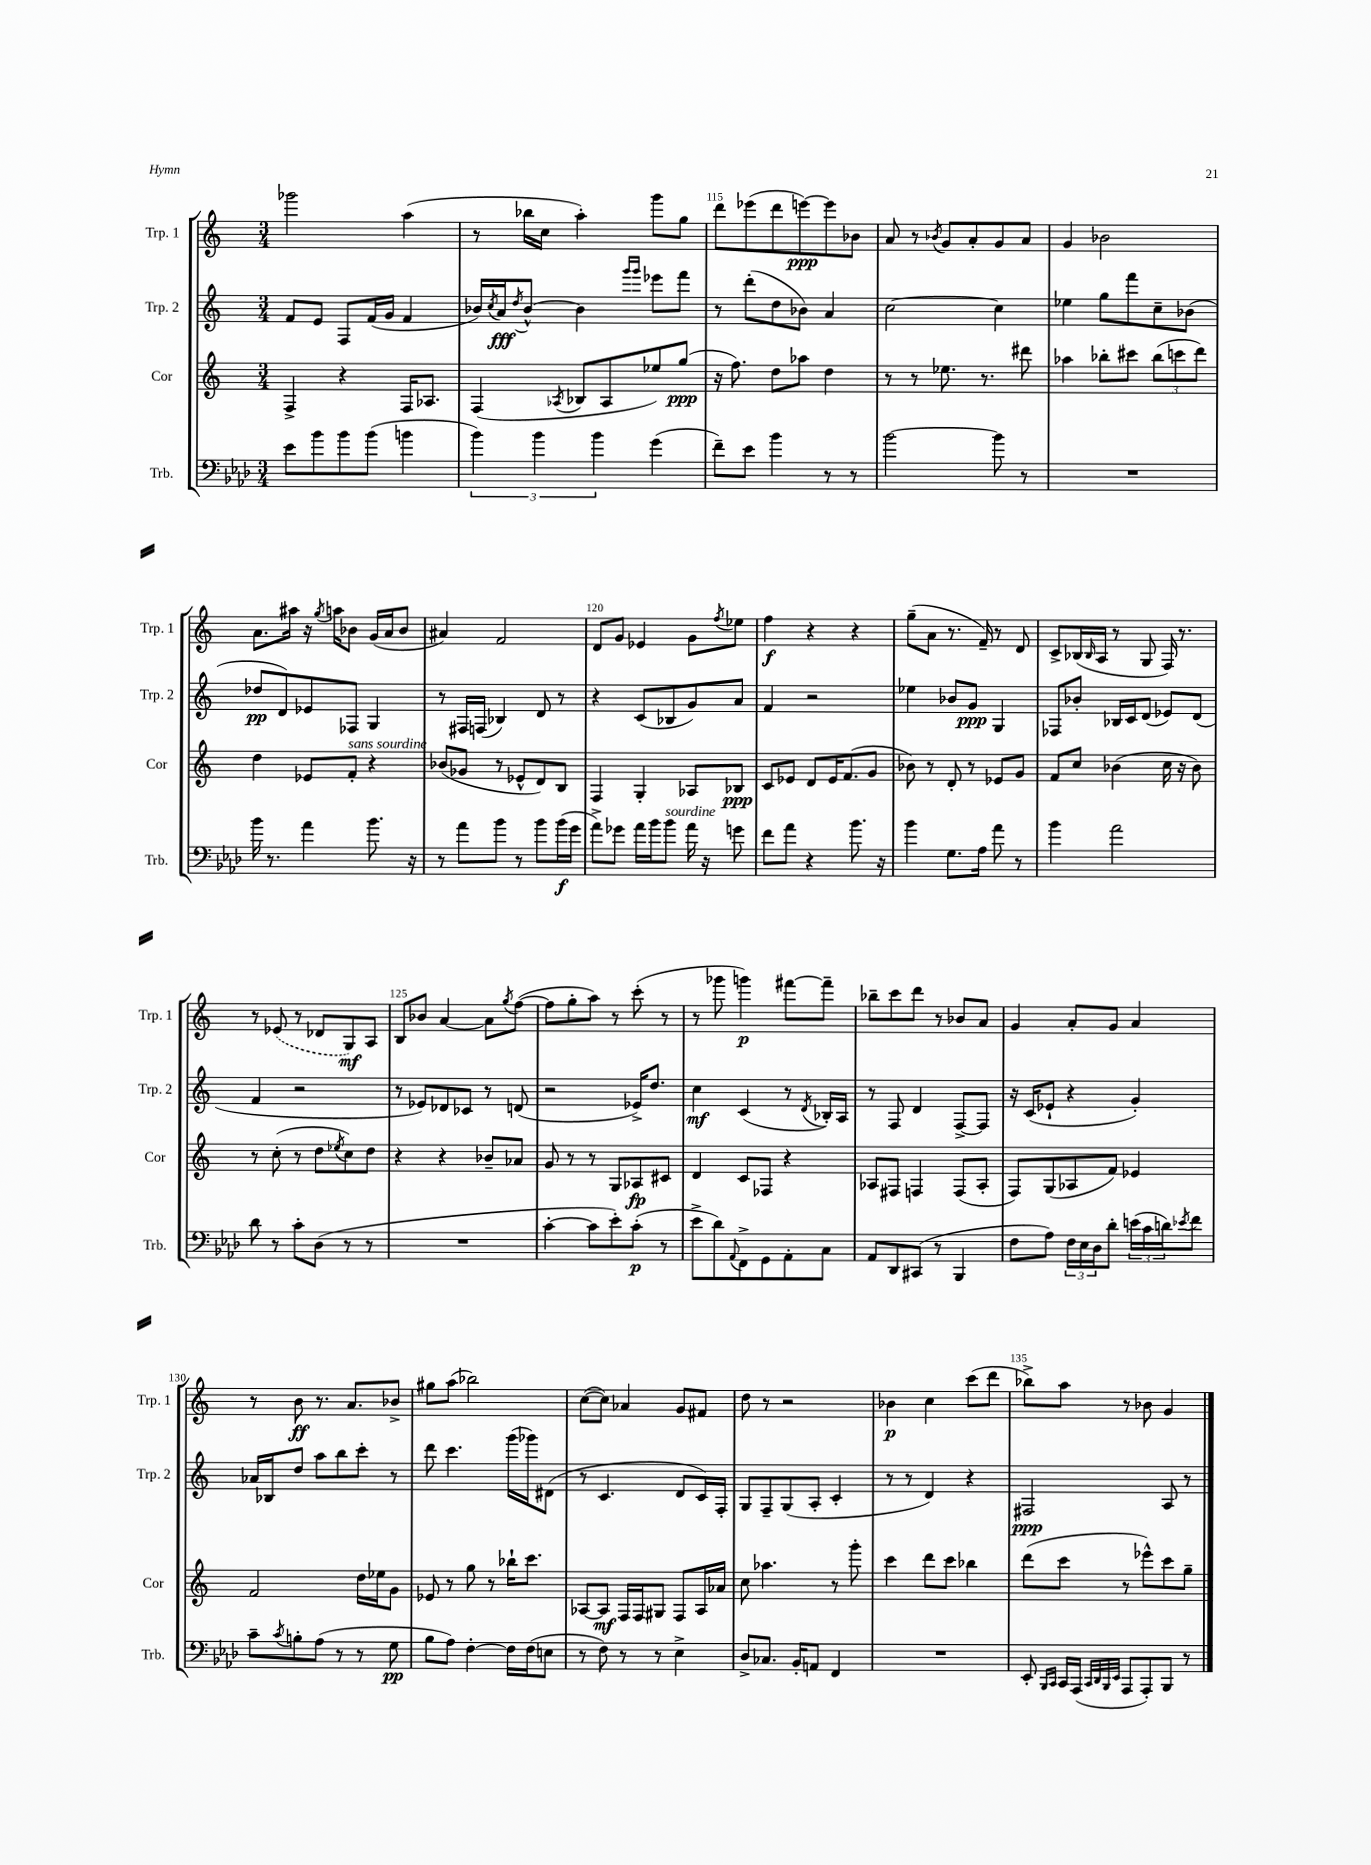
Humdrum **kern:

**kern	**kern	**kern	**kern
*staff4	*staff3	*staff2	*staff1
*clefF4	*clefG2	*clefG2	*clefG2
*k[b-e-a-d-]	*k[]	*k[]	*k[]
*M3/4	*M3/4	*M3/4	*M3/4
8e-	4F^	8f	2ggg-
8b-	.	8e	.
8b-	4r	8F	.
(8b-	.	(16f	.
.	.	16g	.
4b	16F	4f	(4aa
.	8.A-	.	.
=	=	=	=
6b-)	(4F	16b-)	8r
.	.	8qcc	.
.	.	16a	.
.	.	8qdd	.
.	.	[8b-^^	16bb-
6b-	.	.	.
.	.	.	16cc
.	8qA-	.	.
.	8B-	4b-]	4aa')
6b-	.	.	.
.	8A-	.	.
.	.	16qqggg	.
.	.	16qqggg	.
(4g	8ee-)	8eee-	8ggg
.	(8gg	8fff	8gg
=	=	=	=
8f~)	16r	8r	8ddd
.	8.ff)	.	.
8e-	.	(8ddd'	(8eee-
4b-	8dd	8dd	8ddd
.	8aa-	8b-)	[8eee)
8r	4dd	4a	8eee]
8r	.	.	8b-
=	=	=	=
[2b-	8r	[2cc	8a
.	8r	.	8r
.	.	.	8qb-
.	8.ee-	.	8g
.	.	.	8a'
.	8.r	.	.
8b-]	.	4cc]	8g
8r	8ddd#	.	8a
=	=	=	=
2.r	4aa-	4ee-	4g
.	8bb-'	8gg	2b-
.	8ccc#	8fff	.
.	(12bb-	8cc~	.
.	12ccc	.	.
.	.	(8b-	.
.	12ddd)	.	.
=	=	=	=
16b-	4dd	8dd-	8.a
8.r	.	.	.
.	.	8d)	.
.	.	.	16aa#
4a-	8e-	8e-	16r
.	.	.	8qgg
.	.	.	16aa
.	8f'	8F-	8b-
8.b-	4r	4G	(16g
.	.	.	16a
.	.	.	8b-
16r	.	.	.
=	=	=	=
8r	(8b-	8r	4a#)
8a-	8g-	16F#	.
.	.	(16F	.
8b-	8r	4B-)	2f
8r	8e-^^	.	.
8b-	8d)	8d	.
(16b-	8B	8r	.
16g	.	.	.
=	=	=	=
8a-^)	4F	4r	8d
8g-	.	.	8g
16a-	4G'	(8c	4e-
16b-	.	.	.
8b-	.	8B-	.
16a-	8A-	8g)	8g
16r	.	.	.
.	.	.	8qff
8g	8B-	8a	8ee-
=	=	=	=
8f	8c	4f	4ff
8a-	8e-	.	.
4r	8d	2r	4r
.	16e-	.	.
.	(8.f	.	.
8.b-	.	.	4r
.	8g	.	.
16r	.	.	.
=	=	=	=
4b-	8b-)	4ee-	(8gg~
.	8r	.	8a
8.G	8d'	8b-	8.r
.	8r	8g	.
16A-	.	.	16f~)
8a-	8e-	4G	8r
8r	8g	.	8d
=	=	=	=
4b-	8f	8F-	8c^
.	8cc	8b-'	(16B-
.	.	.	16qqB-
.	.	.	16A
2a-	(4b-	16B-	8r
.	.	16c	.
.	.	(8d	8G
.	16cc	8e-)	16F)
.	16r	.	8.r
.	8b-)	(8d	.
=	=	=	=
8d-	8r	4f	8r
8r	(8cc'	.	(8e-
8c'	8r	2r	8r
(8D-	8dd	.	8d-
.	8qee-	.	.
8r	8cc)	.	8G)
8r	8dd	.	8A
=	=	=	=
2.r	4r	8r	8B
.	.	8e-)	8b-
.	4r	8d-	[4a
.	.	8c-	.
.	8b-~	8r	8a]
.	.	.	8qgg
.	8a-	(8d	([8ff
=	=	=	=
[4c'	8g	2r	8ff]
.	8r	.	8gg'
8c]	8r	.	8aa)
8e-')	8G	.	8r
(8c'	8A-	16e-^)	(8ccc'
.	.	8.dd	.
8r	8c#	.	8r
=	=	=	=
8e-^	4d	4cc	8r
8d-)	.	.	8ggg-
8qqAA-	.	.	.
8FF^	8c	(4c	4ggg)
8GG	8F-	.	.
8AA-'	4r	8r	[8fff#
.	.	8qd	.
8C	.	16B-')	8fff#~]
.	.	16A	.
=	=	=	=
8AA-	8A-	8r	8bb-~
8DD-	8F#	8F	8ccc
(8CC#	4F	4d	8ddd
8r	.	.	8r
4BBB-	(8F	[8F^	8b-
.	8A-'	8F]	8a
=	=	=	=
8F	8F)	16r	4g
.	.	(16c	.
8A-)	(8G	8e-`	.
24F	8A-	4r	8a'
24E-	.	.	.
24D-	.	.	.
8d-'	8f)	.	8g
(24e	4e-	4g')	4a
24c	.	.	.
24d)	.	.	.
8qe-	.	.	.
8f	.	.	.
=	=	=	=
8c~	2f	16a-	8r
.	.	16B-	.
8qc	.	.	.
8B'	.	8dd	8b
(8A-	.	8aa	8.r
8r	.	8bb	.
.	.	.	8.a
8r	16dd	8ccc'	.
.	16ee-	.	.
8G	8g	8r	8b-^
=	=	=	=
8B-	8e-	8ddd	8gg#
8A-)	8r	4.ccc	(8aa
[4F'	8gg	.	2bb-)
.	8r	.	.
16F]	16bb-`	(16ggg	.
(16F	8.ccc	16ggg-)	.
8E	.	(8d#	.
=	=	=	=
8r	[8A-	8r	([8cc
8F)	8A-]	4.c	8cc])
8r	16F	.	4a-
.	16F	.	.
8r	8G#	.	.
4E-^	8F	8d	8g
.	16A-	16c)	8f#
.	16a-	16F'	.
=	=	=	=
8D-^	8cc	8G	8dd
8.C-	4.aa-	8F~	8r
.	.	(8G	2r
16BB-'	.	.	.
8AA	.	8A'	.
4FF	8r	4c'	.
.	8ggg'	.	.
=	=	=	=
2.r	4ccc	8r	4b-
.	.	8r	.
.	8ddd	4d)	4cc
.	8ccc	.	.
.	4bb-	4r	(8ccc
.	.	.	8ddd
=	=	=	=
8EE-'	(8ddd	2F#	8bb-^)
16qqBBB-	.	.	.
16qqCC	.	.	.
16CC	8ccc	.	8aa
(16AAA-	.	.	.
32qqCC	.	.	.
32qqDD-	.	.	.
32qqBBB-	.	.	.
32qqEE-	.	.	.
8AAA-	8r	.	8r
8AAA-')	8eee-^^)	.	8b-
8BBB-	8ccc	8A	4g
8r	8gg~	8r	.
==	==	==	==
*-	*-	*-	*-
